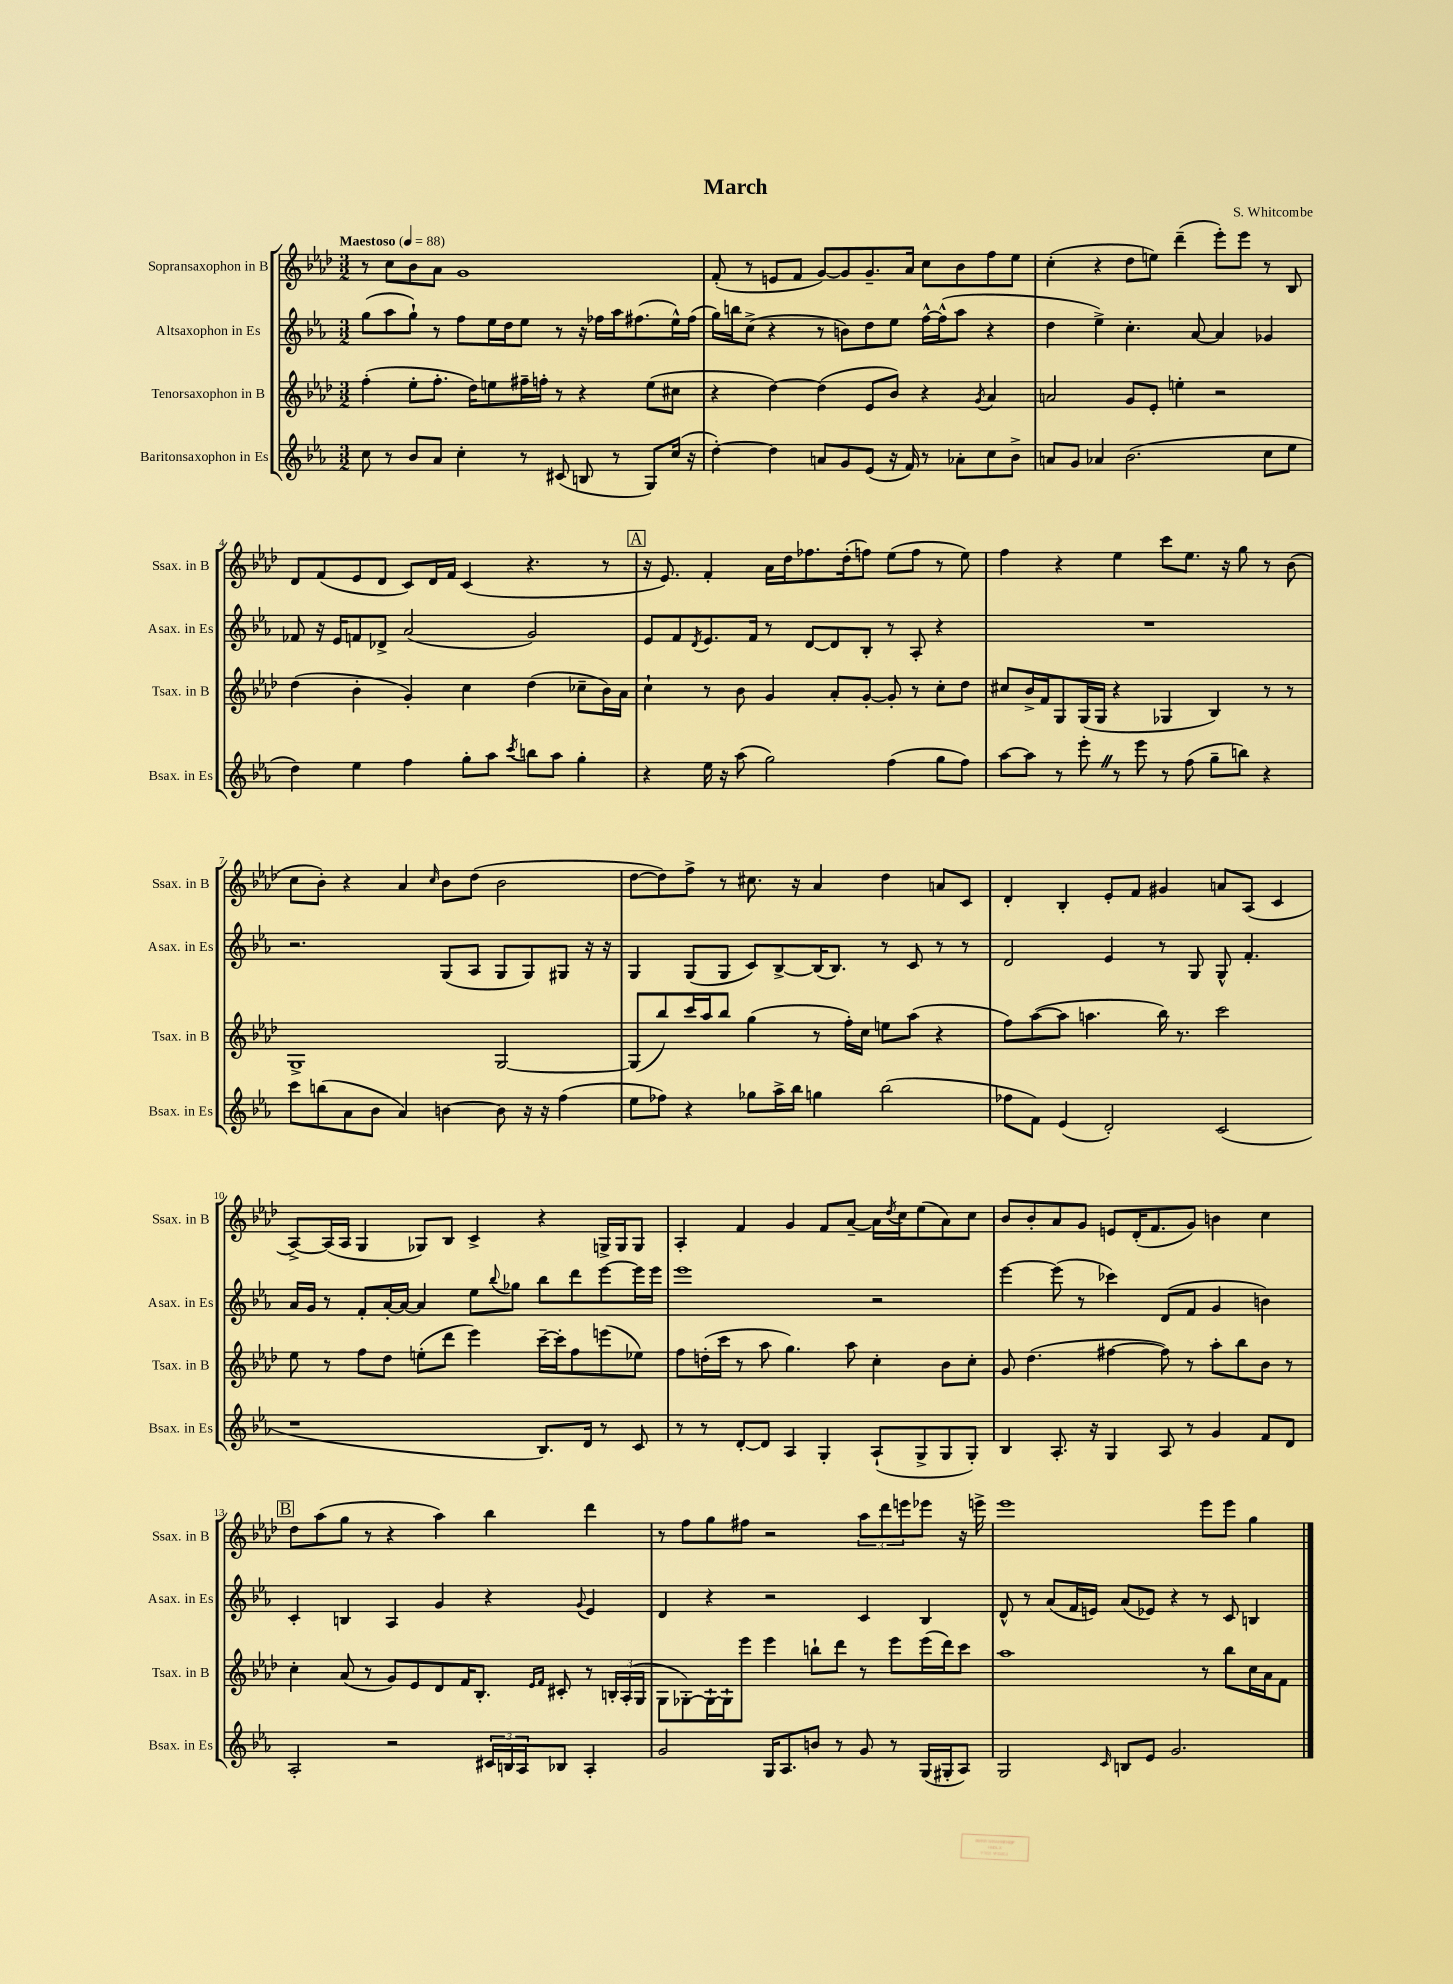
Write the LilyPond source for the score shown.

\header { title = "March" composer = "S. Whitcombe" }
<<
\new StaffGroup <<
\new Staff = "s0" \with { instrumentName = "Sopransaxophon in B" shortInstrumentName = "Ssax. in B" } {
    \clef treble \key aes \major \numericTimeSignature \time 3/2 \tempo "Maestoso" 4 = 88
    r8 c''8 bes'8 aes'8 g'1 |
    f'8-.( r8 e'8 f'8 g'8~) g'8 g'8.-- aes'16 c''8 bes'8 f''8 ees''8 |
    c''4-.( r4 des''8 e''8) des'''4--( ees'''8-.) ees'''8 r8 bes8 |
    des'8 f'8( ees'8 des'8 c'8) des'16 f'16 c'4( r4. r8 |
    \mark \markup { \box "A" } r16 ees'8.) f'4-. aes'16 des''16 fes''8. des''16-.( f''8) ees''8( f''8 r8 ees''8) |
    f''4 r4 ees''4 c'''8 ees''8. r16 g''8 r8 bes'8( |
    c''8 bes'8-.) r4 aes'4 \grace { c''16 } bes'8 des''8( bes'2 |
    des''8~ des''8) f''8-> r8 cis''8. r16 aes'4 des''4 a'8 c'8 |
    des'4-. bes4-. ees'8-. f'8 gis'4 a'8 aes8( c'4 |
    aes8~->) aes16( aes16 g4 ges8) bes8 c'4-> r4 g16-> g16 g8 |
    aes4-. f'4 g'4 f'8 aes'8~-- aes'16 \acciaccatura { des''8 } c''16 ees''8( aes'8) c''8 |
    bes'8 bes'8-. aes'8 g'8 e'8 des'16-.( f'8. g'8) b'4 c''4 |
    \mark \markup { \box "B" } des''8 aes''8( g''8 r8 r4 aes''4) bes''4 des'''4 |
    r8 f''8 g''8 fis''8 r2 \tuplet 3/2 { aes''8 des'''8 e'''8 } ees'''8 r16 e'''16-> |
    ees'''1 ees'''8 ees'''8 g''4 \bar "|." |
}
\new Staff = "s1" \with { instrumentName = "Altsaxophon in Es" shortInstrumentName = "Asax. in Es" } {
    \clef treble \key ees \major \numericTimeSignature \time 3/2
    g''8( aes''8 g''8-!) r8 f''8 ees''16 d''16 ees''8 r8 r16 fes''16 aes''16 fis''8.( ees''16-^) fis''16( |
    g''16) b''16 c''8->( r4 r8 b'8) d''8 ees''8 f''16~-^ f''16-^( aes''8 r4 |
    d''4 ees''4->) c''4.-. aes'8~ aes'4 ges'4 |
    fes'8 r16 ees'16 f'8 des'8-> aes'2( g'2) |
    \mark \markup { \box "A" } ees'8 f'8 \acciaccatura { d'8 } ees'8. f'16 r8 d'8~ d'8 bes8-. r8 aes8-. r4 |
    R1. |
    r2. g8( aes8 g8 g8) gis8 r16 r16 |
    g4 g8( g8 c'8) bes8~-> bes16( bes8.) r8 c'8 r8 r8 |
    d'2 ees'4 r8 g8 g8-^ f'4.-. |
    aes'16 g'16 r8 f'8-. aes'16~-. aes'16~ aes'4 ees''8 \appoggiatura { bes''8 } ges''8 bes''8 d'''8 ees'''8~ ees'''16 ees'''16 |
    ees'''1 r2 |
    ees'''4~ ees'''8( r8 ces'''4) d'8( f'8 g'4 b'4) |
    \mark \markup { \box "B" } c'4-. b4 aes4 g'4 r4 \appoggiatura { g'8 } ees'4 |
    d'4 r4 r2 c'4 bes4 |
    d'8-^ r8 aes'8( f'16 e'16) aes'8( ees'8) r4 r8 c'8 b4 \bar "|." |
}
\new Staff = "s2" \with { instrumentName = "Tenorsaxophon in B" shortInstrumentName = "Tsax. in B" } {
    \clef treble \key aes \major \numericTimeSignature \time 3/2
    f''4-.( ees''8-. f''8.-. des''16) e''8 fis''16-- f''16-. r8 r4 e''8( cis''8 |
    r4 des''4~) des''4( ees'8 bes'8) r4 \acciaccatura { g'8 } aes'4 |
    a'2 g'8 ees'8-. e''4-. r2 |
    des''4( bes'4-. g'4-.) c''4 des''4( ces''8-- bes'16) aes'16 |
    \mark \markup { \box "A" } c''4-! r8 bes'8 g'4 aes'8-. g'8~-. g'8-. r8 c''8-. des''8 |
    cis''8 bes'16-> f'16 g8 g16( g16 r4 ges4 bes4) r8 r8 |
    g1-> g2~ |
    g8( bes''8) c'''16 aes''16 bes''8 g''4( r8 f''16-.) c''16 e''8 aes''8( r4 |
    f''8) aes''8~( aes''8 a''4. bes''16) r8. c'''2 |
    ees''8 r8 f''8 des''8 e''8-.( des'''8 ees'''4) c'''16~-- c'''16-. f''8 e'''8( ees''8) |
    f''8 d''16-.( c'''16 r8 aes''8 g''4.) aes''8 c''4-. bes'8 c''8-. |
    g'8 des''4.( fis''4~ fis''8) r8 aes''8-. bes''8 bes'8 r8 |
    \mark \markup { \box "B" } c''4-. aes'8( r8 g'8) ees'8 des'8 f'16 bes8.-. \grace { ees'16 f'16 } cis'8-. r8 \tuplet 3/2 { b16-. aes16-.( g16 } |
    g8 ges8~-.) ges16~-! ges16-! ees'''8 ees'''4 b''8-! des'''8 r8 ees'''8 ees'''16( des'''16) c'''8 |
    aes''1 r8 bes''8 c''16 aes'16 f'8 \bar "|." |
}
\new Staff = "s3" \with { instrumentName = "Baritonsaxophon in Es" shortInstrumentName = "Bsax. in Es" } {
    \clef treble \key ees \major \numericTimeSignature \time 3/2
    c''8 r8 bes'8 aes'8 c''4-. r8 cis'8( b8 r8 g8) c''16( r16 |
    d''4~-.) d''4 a'8 g'8 ees'8( r16 f'16) r8 aes'8-. c''8 bes'8-> |
    a'8 g'8 aes'4 bes'2.( c''8 ees''8 |
    d''4) ees''4 f''4 g''8-. aes''8 \acciaccatura { c'''8 } b''8 aes''8 g''4-. |
    \mark \markup { \box "A" } r4 ees''16 r16 aes''8( g''2) f''4( g''8 f''8) |
    aes''8~ aes''8 r8 ees'''8-. \once \override BreathingSign.text = \markup { \musicglyph "scripts.caesura.straight" } \breathe r8 ees'''8 r8 f''8( g''8-- b''8) r4 |
    c'''8 b''8( aes'8 bes'8 aes'4) b'4~ b'8 r16 r16 f''4( |
    ees''8 fes''8) r4 ges''8 aes''16-> bes''16 g''4 bes''2( |
    fes''8 f'8) ees'4( d'2-.) c'2( |
    r1 bes8.) d'16 r8 c'8 |
    r8 r8 d'8~-. d'8 aes4 g4-. aes8-!( g8-> g8 g8-.) |
    bes4 aes8.-. r16 g4 aes8 r8 g'4 f'8 d'8 |
    \mark \markup { \box "B" } aes2-. r2 \tuplet 3/2 { cis'16 b16 aes16 } bes8 aes4-. |
    g'2 g16 aes8. b'8 r8 g'8 r8 g16( gis16-. aes8) |
    g2 \grace { c'16 } b8 ees'8 g'2. \bar "|." |
}
>>
>>
